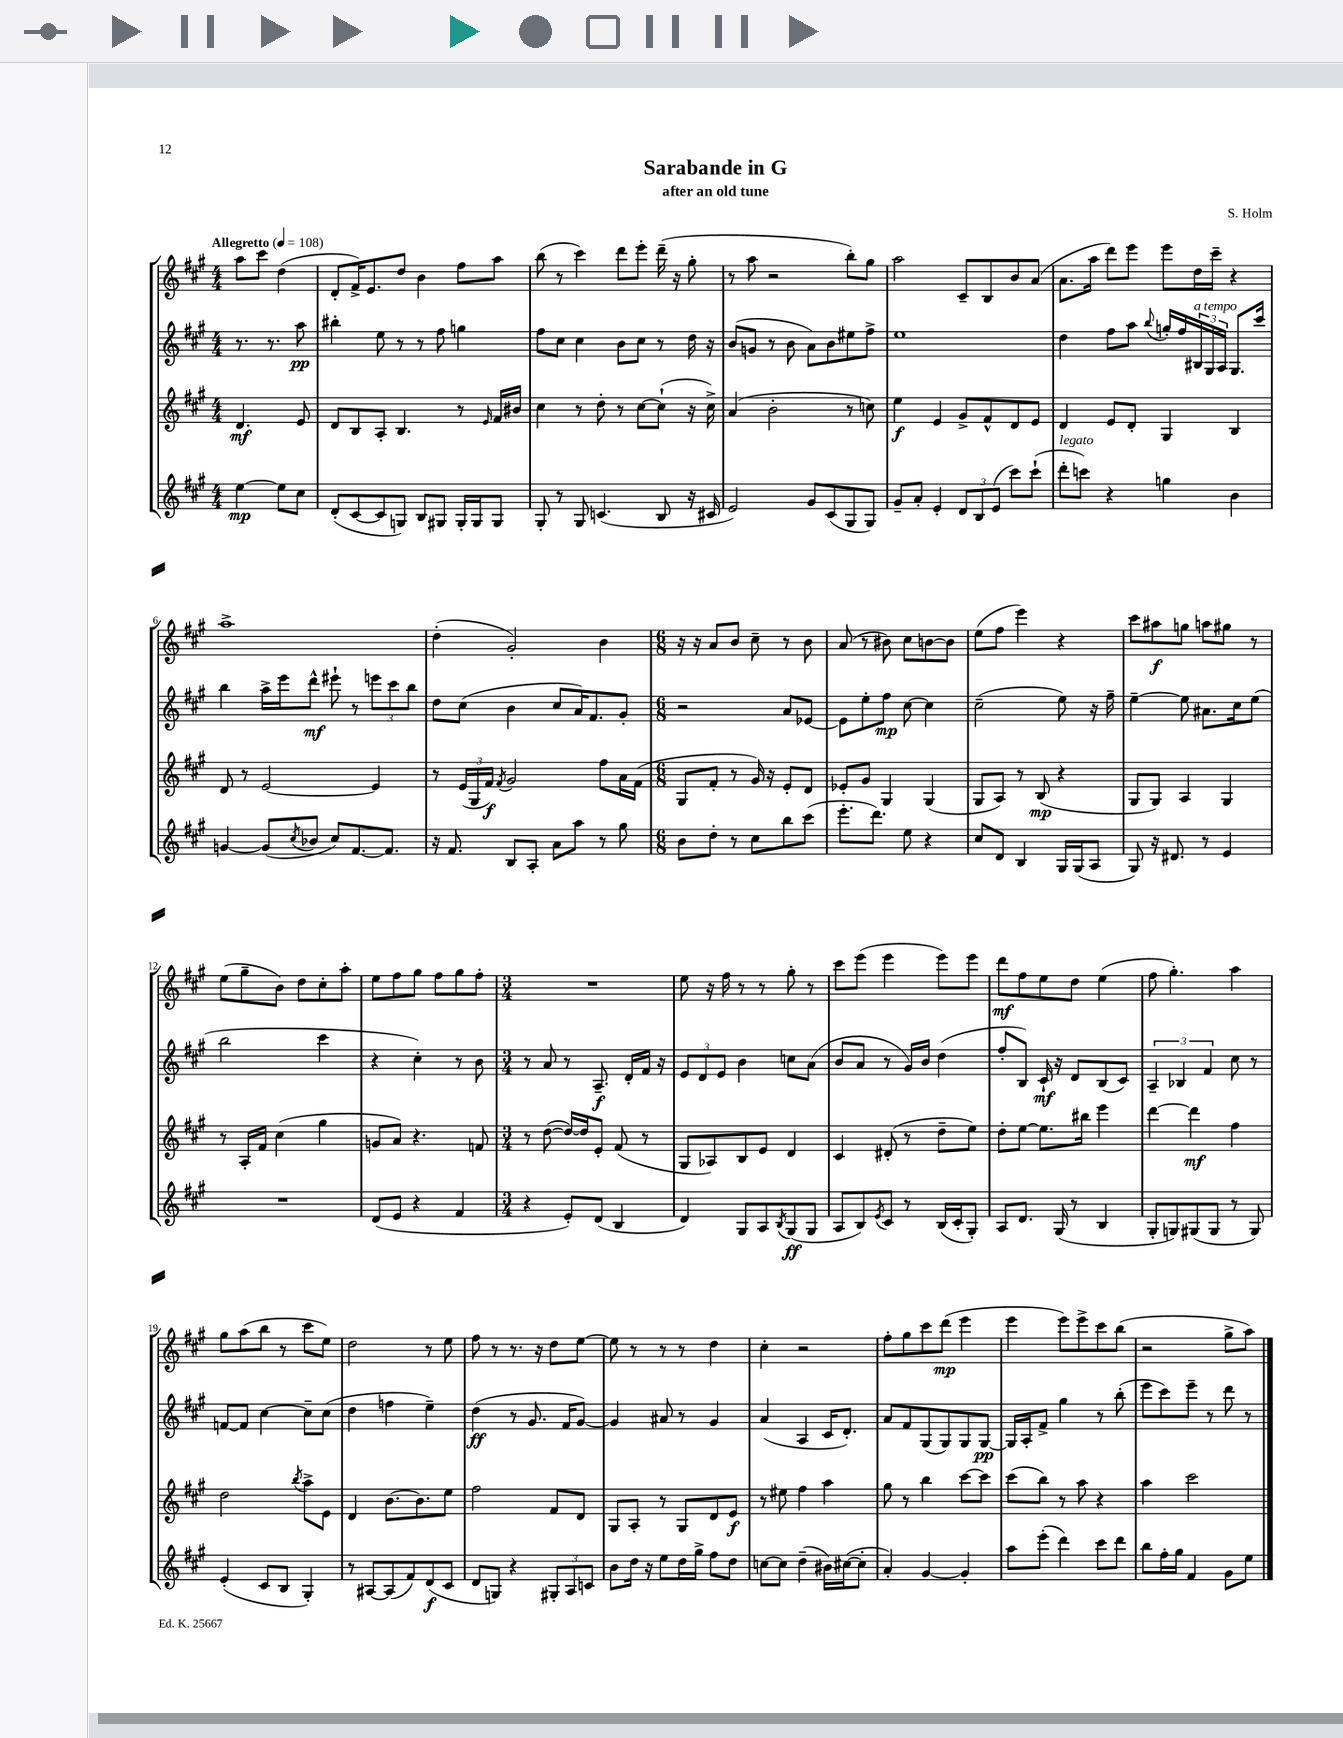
\header { title = "Sarabande in G" composer = "S. Holm" subtitle = "after an old tune" }
<<
\new StaffGroup <<
\new Staff = "s0" {
    \clef treble \key a \major \numericTimeSignature \time 4/4 \partial 2 \tempo "Allegretto" 4 = 108
    a''8 cis'''8 d''4( |
    d'8-. fis'16->) e'8. d''8 b'4 fis''8 a''8 |
    b''8( r8 cis'''4) d'''8 e'''8-. d'''16--( r16 gis''8-. |
    r8 a''8 r2 b''8-.) gis''8 |
    a''2 cis'8-- b8 b'8 a'8( |
    a'8. a''16 d'''8) e'''8 e'''8 d''16 cis'''16-- r4 |
    a''1-> |
    d''4-.( gis'2-.) b'4 |
    \numericTimeSignature \time 6/8 r16 r16 a'8 b'8 cis''8-- r8 b'8 |
    a'8( r8 bis'8) cis''8 b'8~ b'8 |
    e''8( fis''8 e'''4) r4 |
    cis'''8 ais''8\f g''8 a''8 gis''8 r8 |
    e''8( gis''8-- b'8) d''8 cis''8-. a''8-. |
    e''8 fis''8 gis''8 fis''8 gis''8 fis''8-. |
    \numericTimeSignature \time 3/4 R2. |
    e''8 r16 fis''16 r8 r8 gis''8-. r8 |
    cis'''8 e'''8( e'''4 e'''8) e'''8 |
    d'''8\mf fis''8 e''8 d''8 e''4( |
    fis''8 gis''4.-.) a''4 |
    gis''8 a''8( b''8 r8 cis'''8 e''8) |
    d''2 r8 e''8 |
    fis''8 r8 r8. r16 d''8 e''8~ |
    e''8 r8 r8 r8 d''4 |
    cis''4-. r2 |
    fis''8-. gis''8 cis'''8 d'''8\mp( e'''4 |
    e'''4 e'''8) e'''8-> cis'''8 b''8( |
    r2 gis''8-> a''8) \bar "|." |
}
\new Staff = "s1" {
    \clef treble \key a \major \numericTimeSignature \time 4/4 \partial 2
    r8. r8. a''8\pp |
    bis''4-. e''8 r8 r8 fis''8 g''4 |
    fis''8 cis''8 cis''4 b'8 cis''8 r8 d''16 r16 |
    b'8( g'8 r8 b'8 a'8) b'8 eis''8 fis''8-> |
    e''1 |
    d''4 fis''8 a''8 \appoggiatura { b''8 } g''16-. fis''16 \tuplet 3/2 { bis16^\markup { \italic "a tempo" } gis16 a16 } gis8. cis'''16 |
    b''4 a''16-> e'''16 d'''8-^\mf eis'''8-! r8 \tuplet 3/2 { e'''8 cis'''8 b''8 } |
    d''8 cis''8( b'4 cis''8 a'16) fis'8. gis'8-. |
    \numericTimeSignature \time 6/8 r2 a'8 ees'8~ |
    ees'8 e''8-. fis''8\mp cis''8~ cis''4 |
    cis''2--( e''8) r16 fis''16-- |
    e''4~-- e''8 ais'8. cis''16 e''8( |
    b''2 cis'''4 |
    r4 cis''4-.) r8 b'8 |
    \numericTimeSignature \time 3/4 r8 a'8 r8 a8.--\f d'16-. fis'16 r16 |
    \tuplet 3/2 { e'8 d'8 e'8 } b'4 c''8 a'8( |
    b'8 a'8 r8 gis'16) b'16 d''4( |
    fis''8-. b8) cis'16-!\mf r16 d'8 b8( cis'8) |
    \tuplet 3/2 { a4-- bes4 fis'4 } cis''8 r8 |
    f'8~ f'8 cis''4~ cis''8-- cis''8( |
    d''4 f''4 e''4--) |
    d''4\ff( r8 gis'8. fis'16 gis'8~) |
    gis'4 ais'8 r8 gis'4 |
    a'4( a4 cis'16 d'8.-.) |
    a'8 fis'8 gis8( gis8) gis8 gis8~\pp |
    gis16 a16-. fis'8-> gis''4 r8 b''8-.( |
    e'''8 cis'''8) e'''8-- r8 d'''8 r8 \bar "|." |
}
\new Staff = "s2" {
    \clef treble \key a \major \numericTimeSignature \time 4/4 \partial 2
    d'4.\mf e'8 |
    d'8 b8 a8-. b4. r8 \grace { e'16 } fis'16 bis'16 |
    cis''4 r8 d''8-. r8 cis''8~ cis''8-!( r16 cis''16->) |
    a'4( b'2-. r8 c''8) |
    e''4\f e'4 gis'8-> fis'8-^ d'8 e'8 |
    d'4 e'8 d'8-. gis4 b4 |
    d'8 r8 e'2~ e'4 |
    r8 \tuplet 3/2 { e'16( gis16 fis'16\f) } \acciaccatura { fis'8 } gis'2 fis''8 a'16 fis'16( |
    \numericTimeSignature \time 6/8 gis8 fis'8-. r8 gis'16) r16 e'8-. d'8 |
    ees'8-. gis'8 gis4 gis4( |
    gis8 a8) r8 b8\mp( r4 |
    gis8 gis8) a4 gis4 |
    r8 a16-. fis'16 cis''4( gis''4 |
    g'8 a'8) r4. f'8 |
    \numericTimeSignature \time 3/4 r8 d''8~( d''16~) d''16 e'8-. fis'8( r8 |
    gis8 aes8) b8 e'8 d'4 |
    cis'4 dis'8-.( r8 d''8-- e''8) |
    d''8-. e''8~ e''8. bis''16 e'''4 |
    d'''4~ d'''4\mf fis''4 |
    d''2 \acciaccatura { b''8 } a''8-> e'8 |
    d'4 b'8.~ b'8. e''8 |
    fis''2 fis'8 d'8 |
    gis8 a8-. r8 gis8 d'8 e'8\f |
    r8 eis''8 fis''4 a''4 |
    gis''8 r8 b''4 cis'''8~ cis'''8 |
    cis'''8( b''8) r8 a''8 r4 |
    a''4 cis'''2 \bar "|." |
}
\new Staff = "s3" {
    \clef treble \key a \major \numericTimeSignature \time 4/4 \partial 2
    e''4~\mp e''8 cis''8 |
    d'8-.( cis'8~ cis'8 g8) b8 gis8 gis16-. gis16 gis8 |
    gis8-. r8 gis8 c'4.( b8 r16 cis'16 |
    e'2) gis'8 cis'8( gis8 gis8) |
    gis'8-- a'8-. e'4-. \tuplet 3/2 { d'8 b8 e'8( } cis'''8) cis'''8-!( |
    d'''8-.^\markup { \italic "legato" } c'''8) r4 g''4 b'4 |
    g'4~ g'8( \acciaccatura { cis''8 } bes'8 cis''8) fis'8.~ fis'8. |
    r16 fis'8. b8 a8-. a'8 a''8 r8 gis''8 |
    \numericTimeSignature \time 6/8 b'8 d''8-. r8 cis''8 b''8 cis'''8( |
    e'''8.-. d'''8.) e''8 r4 |
    cis''8 d'8 b4 gis16 gis16( a8 |
    gis8) r16 dis'8. r8 e'4 |
    R2. |
    d'8( e'8 r4 fis'4 |
    \numericTimeSignature \time 3/4 r4 e'8-.) d'8( b4 |
    d'4) gis8 a8 \acciaccatura { b8 } gis8\ff( gis8 |
    a8 b8) \acciaccatura { e'8 } cis'8 r8 b16( cis'16-. gis8-.) |
    a8 d'8. gis16( r8 b4 |
    gis8-. g8) gis8( gis8 r8 gis8) |
    e'4-.( cis'8 b8 gis4-.) |
    r8 ais8~ ais8( fis'8) d'8\f( cis'8 |
    d'8 g8) r4 \tuplet 3/2 { gis8-. a8 c'8 } |
    b'8 d''16 r16 e''8 d''16 gis''16-> fis''8 d''8 |
    c''8~ c''8 d''4--( bis'16) cis''16~( cis''8-. |
    a'4-.) gis'4~ gis'4-. |
    a''8 e'''8-.( d'''4) cis'''8 d'''8 |
    b''8 fis''16-. gis''16 fis'4 gis'8 e''8 \bar "|." |
}
>>
>>
